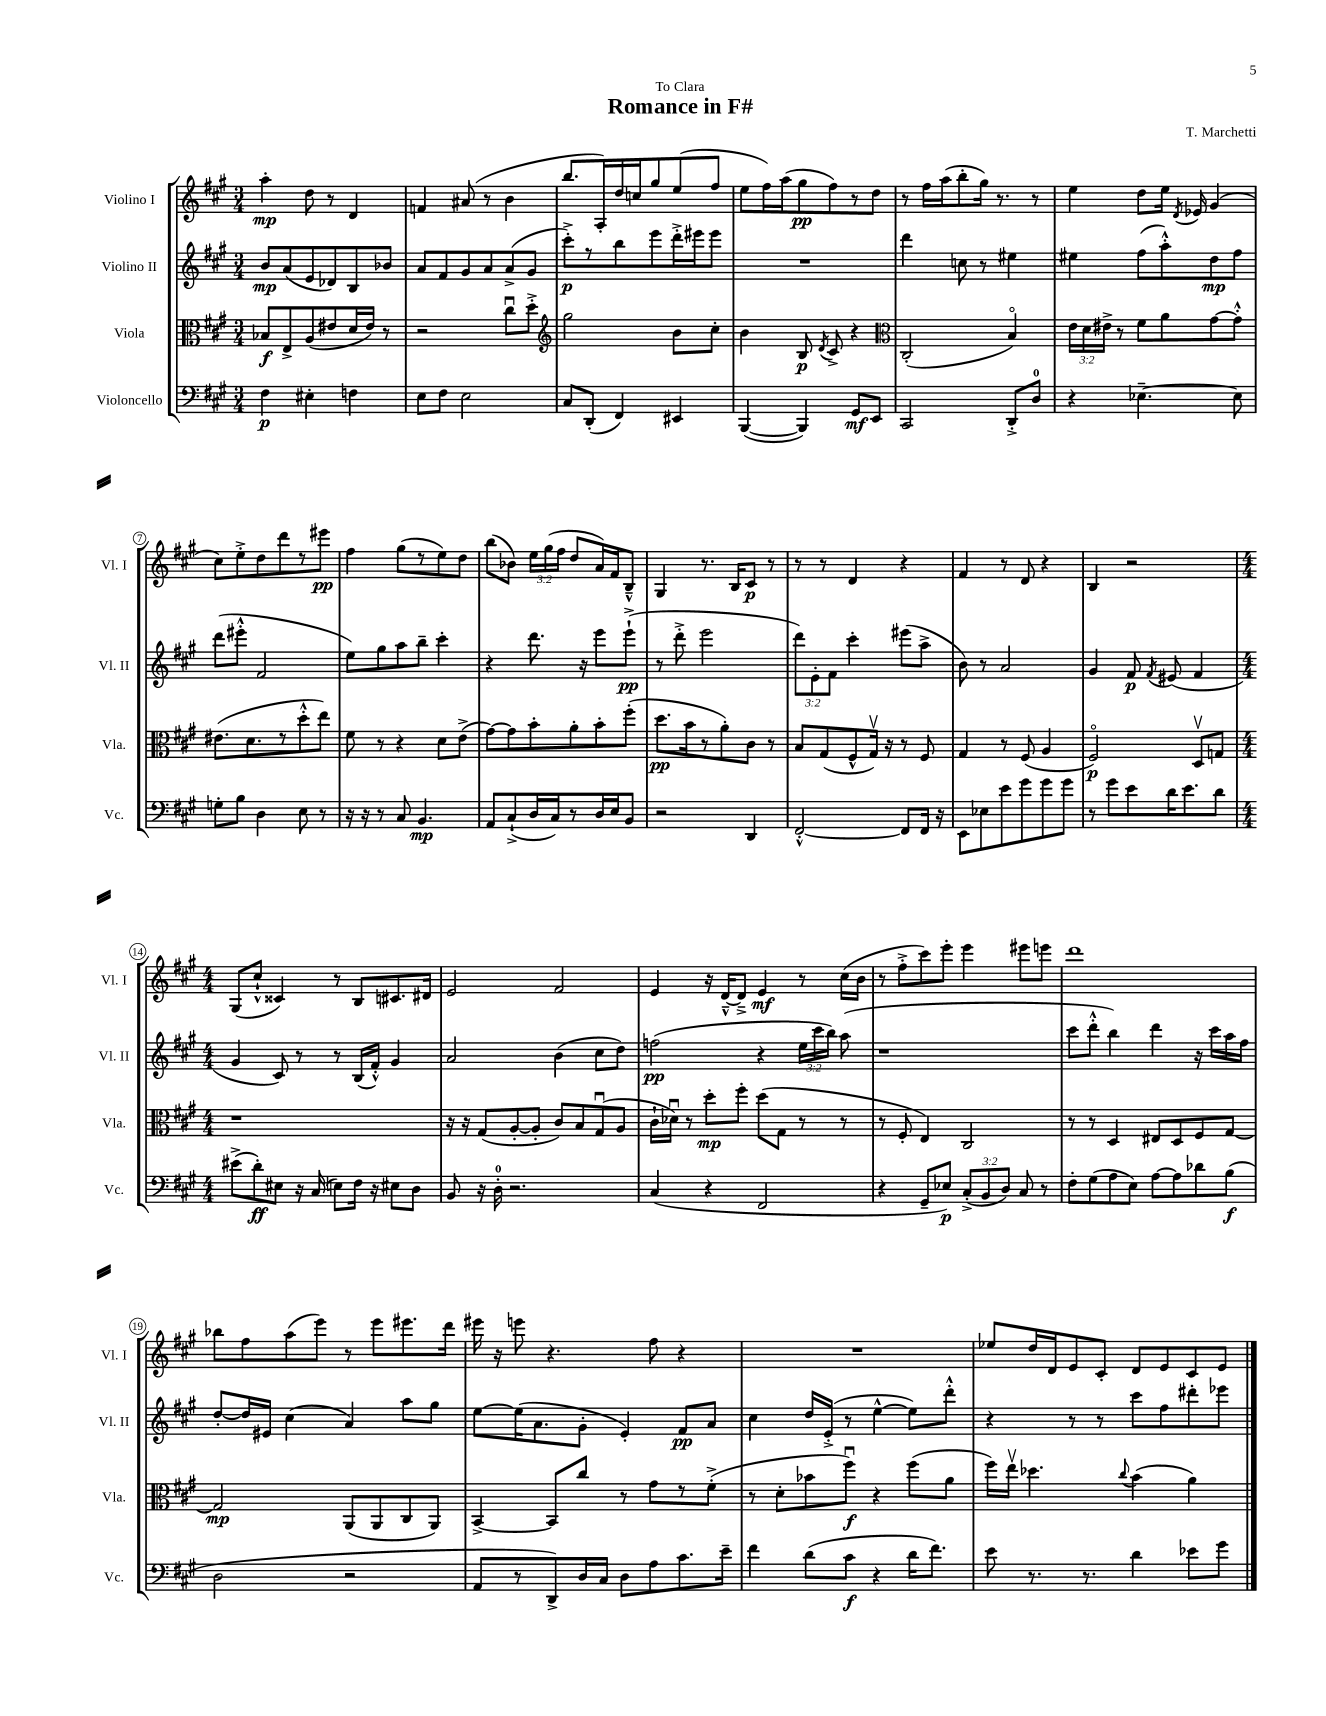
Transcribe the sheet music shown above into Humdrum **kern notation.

**kern	**dynam	**kern	**dynam	**kern	**dynam	**kern	**dynam
*part4	*part4	*part3	*part3	*part2	*part2	*part1	*part1
*staff4	*staff4	*staff3	*staff3	*staff2	*staff2	*staff1	*staff1
*I"Violoncello	*	*I"Viola	*	*I"Violino II	*	*I"Violino I	*
*I'Vc.	*	*I'Vla.	*	*I'Vl. II	*	*I'Vl. I	*
*clefF4	*	*clefC3	*	*clefG2	*	*clefG2	*
*k[f#c#g#]	*	*k[f#c#g#]	*	*k[f#c#g#]	*	*k[f#c#g#]	*
*M3/4	*	*M3/4	*	*M3/4	*	*M3/4	*
=1	=1	=1	=1	=1	=1	=1	=1
4F#\	p	8B-X/L	f	8b/L	mp	4aa'\	mp
.	.	8E^/	.	(8a/	.	.	.
4E#X'\	.	(8A/	.	8e/	.	8dd\	.
.	.	8e#X/	.	8d-X/)	.	8r	.
4Fn\	.	16d/L	.	8B/	.	4d/	.
.	.	16e#/JJ)	.	.	.	.	.
.	.	8r	.	8b-X/J	.	.	.
=2	=2	=2	=2	=2	=2	=2	=2
8E\L	.	2r	.	8a/L	.	4fn/	.
8F#\J	.	.	.	8f#/	.	.	.
2E\	.	.	.	8g#/	.	(8a#X/	.
.	.	.	.	8a/	.	8r	.
.	.	8cc#u\L	.	(8a^/	.	4b\	.
.	.	8dd'^\J	.	8g#/J	.	.	.
=3	=3	=3	=3	=3	=3	=3	=3
*	*	*clefG2	*	*	*	*	*
8C#/L	.	2gg#\	.	8ccc#'^\L)	p	8.bb/L	.
(8DD'/J	.	.	.	8r	.	.	.
.	.	.	.	.	.	16A'/L)	.
4FF#/)	.	.	.	8bb\	.	16dd/	.
.	.	.	.	.	.	16ccn/J	.
.	.	.	.	8eee\	.	8gg#/	.
4EE#X/	.	8b\L	.	16ddd'^\L	.	(8ee/	.
.	.	.	.	16eee#X\J	.	.	.
.	.	8cc#'\J	.	8eee#\J	.	8ff#/J	.
=4	=4	=4	=4	=4	=4	=4	=4
([4BBB/	.	4b\	.	2.r	.	8ee\L	.
.	.	.	.	.	.	16ff#\L)	.
.	.	.	.	.	.	(16aa\J	.
4BBB/])	.	8B/	p	.	.	8gg#\	pp
.	.	8qd/	.	.	.	.	.
.	.	8c#^/	.	.	.	8ff#\)	.
8GG#/L	mf	4r	.	.	.	8r	.
8EE/J	.	.	.	.	.	8dd\J	.
=5	=5	=5	=5	=5	=5	=5	=5
*	*	*clefC3	*	*	*	*	*
2CC#/	.	(2C#'/	.	4ddd\	.	8r	.
.	.	.	.	.	.	16ff#\LL	.
.	.	.	.	.	.	(16aa\J	.
.	.	.	.	8ccn\	.	8bb'\	.
.	.	.	.	8r	.	16gg#\Jk)	.
.	.	.	.	.	.	8.r	.
8DD'^/L	.	4B/)	.	4ee#X\	.	.	.
8D/J	.	.	.	.	.	8r	.
=6	=6	=6	=6	=6	=6	=6	=6
4r	.	24e\LL	.	4ee#X\	.	4ee\	.
.	.	24d\	.	.	.	.	.
.	.	24e#X^\JJ	.	.	.	.	.
.	.	8r	.	.	.	.	.
[4.E-X~\	.	8f#\L	.	(8ff#\L	.	8dd\L	.
.	.	8a\	.	8aa'^^\)	.	16ee\Jk	.
.	.	.	.	.	.	8qd/	.
.	.	.	.	.	.	16e-X/	.
.	.	[8g#\	.	8dd\	mp	(4g#/	.
8E-\]	.	8g#'^^\J]	.	8ff#\J	.	.	.
!!LO:LB:g=z
=7	=7	=7	=7	=7	=7	=7	=7
8Gn'\L	.	(8.e#X\L	.	(8ddd\L	.	8cc#\L)	.
8B\J	.	.	.	8eee#X'^^\J	.	8ee'^\	.
.	.	8.d\	.	.	.	.	.
4D\	.	.	.	2f#/	.	8dd\	.
.	.	8r	.	.	.	8ddd\	.
8E\	.	8dd'^^\	.	.	.	8r	.
8r	.	8ee\J)	.	.	.	8eee#X\J	pp
=8	=8	=8	=8	=8	=8	=8	=8
16r	.	8f#\	.	8ee\L)	.	4ff#\	.
16r	.	.	.	.	.	.	.
8r	.	8r	.	8gg#\	.	.	.
8C#/	.	4r	.	8aa\	.	(8gg#\L	.
4.BB/	mp	.	.	8bb~\J	.	8r	.
.	.	8d\L	.	4ccc#'\	.	8ee\)	.
.	.	(8e^\J	.	.	.	8dd\J	.
=9	=9	=9	=9	=9	=9	=9	=9
8AA/L	.	[8g#\L)	.	4r	.	(8bb\L	.
(8C#`^/	.	8g#\]	.	.	.	8b-X\J)	.
16D/L	.	8b'\	.	8.ddd\	.	24ee\LL	.
.	.	.	.	.	.	(24gg#\	.
16C#/J)	.	.	.	.	.	.	.
.	.	.	.	.	.	24ff#\JJ	.
8r	.	8a'\	.	.	.	8dd/L	.
.	.	.	.	16r	.	.	.
16D/L	.	8b'\	.	8eee\L	.	16a/L)	.
16E/J	.	.	.	.	.	16f#/J	.
8BB/J	.	(8ff#'\J	.	(8eee`^\J	pp	8B~^^/J	.
=10	=10	=10	=10	=10	=10	=10	=10
2r	.	8.dd\L	pp	8r	.	4G#/	.
.	.	.	.	8ddd'^\	.	.	.
.	.	16b\k	.	.	.	.	.
.	.	8r	.	2eee\	.	8.r	.
.	.	8a'\)	.	.	.	.	.
.	.	.	.	.	.	16B/KL	.
4DD/	.	8c#\J	.	.	.	8c#/J	p
.	.	8r	.	.	.	8r	.
=11	=11	=11	=11	=11	=11	=11	=11
[2FF#'^^/	.	8B/L	.	12ddd\L)	.	8r	.
.	.	.	.	12e'\	.	.	.
.	.	(8G#/	.	.	.	8r	.
.	.	.	.	12f#\J	.	.	.
.	.	8F#^^/	.	4ccc#'\	.	4d/	.
.	.	16G#v/Jk)	.	.	.	.	.
.	.	16r	.	.	.	.	.
8FF#/L]	.	8r	.	(8eee#X\L	.	4r	.
16FF#/Jk	.	8F#/	.	8aa^\J	.	.	.
16r	.	.	.	.	.	.	.
=12	=12	=12	=12	=12	=12	=12	=12
8EE\L	.	4G#/	.	8b\)	.	4f#/	.
8E-X\	.	.	.	8r	.	.	.
8e\	.	8r	.	2a/	.	8r	.
8g#\	.	(8F#/	.	.	.	8d/	.
8g#\	.	4A/	.	.	.	4r	.
8g#\J	.	.	.	.	.	.	.
=13	=13	=13	=13	=13	=13	=13	=13
8r	.	2F#/)	p	4g#/	.	4B/	.
8g#\L	.	.	.	.	.	.	.
8e\	.	.	.	8f#/	p	2r	.
.	.	.	.	8qf#/	.	.	.
16d\K	.	.	.	(8e#X/	.	.	.
8.e\	.	.	.	.	.	.	.
.	.	8Dv/L	.	4f#/	.	.	.
8d\J	.	8Gn/J	.	.	.	.	.
!!LO:LB:g=z
=14	=14	=14	=14	=14	=14	=14	=14
*M4/4	*	*M4/4	*	*M4/4	*	*M4/4	*
(8e#X^\L	.	1r	.	4g#/	.	(8G#/L	.
8d'\)	ff	.	.	.	.	8cc#`^^/J	.
8E#X\J	.	.	.	8c#/)	.	4c##X/)	.
16r	.	.	.	8r	.	.	.
(16C#/	.	.	.	.	.	.	.
8En\L)	.	.	.	8r	.	8r	.
16F#\Jk	.	.	.	(16B/LL	.	8B/L	.
16r	.	.	.	16f#'^^/JJ)	.	.	.
8E#X\L	.	.	.	4g#/	.	8.c#X/	.
8D\J	.	.	.	.	.	.	.
.	.	.	.	.	.	16d#X/Jk	.
=15	=15	=15	=15	=15	=15	=15	=15
8BB/	.	16r	.	2a/	.	2e/	.
.	.	16r	.	.	.	.	.
16r	.	(8G#/L	.	.	.	.	.
16D'\	.	.	.	.	.	.	.
2.r	.	[8A'/	.	.	.	.	.
.	.	8A'/J]	.	.	.	.	.
.	.	8c#/L)	.	(4b\	.	2f#/	.
.	.	8B/	.	.	.	.	.
.	.	(8G#u/	.	8cc#\L	.	.	.
.	.	8A/J	.	8dd\J)	.	.	.
=16	=16	=16	=16	=16	=16	=16	=16
(4C#/	.	16c#`\LL	.	(2ffn\	pp	4e/	.
.	.	16d-Xu\JJ)	.	.	.	.	.
.	.	8r	.	.	.	.	.
4r	.	8dd'\L	mp	.	.	16r	.
.	.	.	.	.	.	[16d~^^/KL	.
.	.	8ff#'\J	.	.	.	8d~^/J]	.
2FF#/	.	(8dd\L	.	4r	.	4e/	mf
.	.	8G#\J	.	.	.	.	.
.	.	8r	.	24ee\LL	.	8r	.
.	.	.	.	24ccc#\	.	.	.
.	.	.	.	24bb\JJ)	.	.	.
.	.	8r	.	(8aa\	.	(16cc#\LL	.
.	.	.	.	.	.	16b\JJ	.
=17	=17	=17	=17	=17	=17	=17	=17
4r	.	8r	.	1r	.	8r	.
.	.	8F#'/	.	.	.	8ff#'^\L	.
8GG#~/L	.	4E/)	.	.	.	8ccc#\)	.
8E-X/J)	p	.	.	.	.	8eee'\J	.
(12C#'^/L	.	2C#/	.	.	.	4eee\	.
12BB/	.	.	.	.	.	.	.
12D/J)	.	.	.	.	.	.	.
8C#/	.	.	.	.	.	8eee#X\L	.
8r	.	.	.	.	.	8eeen\J	.
=18	=18	=18	=18	=18	=18	=18	=18
8F#'\L	.	8r	.	8ccc#\L	.	1ddd	.
(8G#\	.	8r	.	8ddd'^^\J	.	.	.
8A\	.	4D/	.	4bb\)	.	.	.
8E\J)	.	.	.	.	.	.	.
[8A\L	.	8E#X/L	.	4ddd\	.	.	.
8A\]	.	8D/	.	.	.	.	.
8d-X\	.	8F#/	.	16r	.	.	.
.	.	.	.	16ccc#\LL	.	.	.
(8B\J	f	[8G#/J	.	16aa\	.	.	.
.	.	.	.	16ff#\JJ	.	.	.
!!LO:LB:g=z
=19	=19	=19	=19	=19	=19	=19	=19
2D\	.	2G#/]	mp	[8dd'/L	.	8bb-X\L	.
.	.	.	.	16dd/L]	.	8ff#\	.
.	.	.	.	16e#X/JJ	.	.	.
.	.	.	.	(4cc#\	.	(8aa\	.
.	.	.	.	.	.	8eee\J)	.
2r	.	(8AA/L	.	4a/)	.	8r	.
.	.	8AA/	.	.	.	8eee\L	.
.	.	8C#/	.	8aa\L	.	8.eee#X\	.
.	.	8AA/J)	.	8gg#\J	.	.	.
.	.	.	.	.	.	16ddd\Jk	.
=20	=20	=20	=20	=20	=20	=20	=20
8AA/L	.	[4BB^/	.	[8ee\L	.	16eee#X\	.
.	.	.	.	.	.	16r	.
8r	.	.	.	(16ee\K]	.	8eeen\	.
.	.	.	.	8.a\	.	.	.
8DD^/)	.	8BB/L]	.	.	.	4.r	.
16D/L	.	8cc#/J	.	8g#'\J	.	.	.
16C#/JJ	.	.	.	.	.	.	.
8D\L	.	8r	.	4e'/)	.	.	.
8A\	.	8g#\L	.	.	.	8ff#\	.
8.c#\	.	8r	.	8f#/L	pp	4r	.
.	.	(8f#'^\J	.	8a/J	.	.	.
16e~\Jk	.	.	.	.	.	.	.
=21	=21	=21	=21	=21	=21	=21	=21
4f#\	.	8r	.	4cc#\	.	1r	.
.	.	8d'\L	.	.	.	.	.
(8d\L	.	8b-X\	.	16dd/LL	.	.	.
.	.	.	.	(16e'^/JJ	.	.	.
8c#\J	f	8ff#u\J)	f	8r	.	.	.
4r	.	4r	.	[4ee^^\	.	.	.
16d\KL	.	(8ff#\L	.	8ee\L])	.	.	.
8.f#\J)	.	.	.	.	.	.	.
.	.	8a\J	.	8ddd'^^\J	.	.	.
=22	=22	=22	=22	=22	=22	=22	=22
8e\	.	16ff#\LL)	.	4r	.	8ee-X/L	.
.	.	16eev\JJ	.	.	.	.	.
8.r	.	4.dd-X\	.	.	.	16dd/L	.
.	.	.	.	.	.	16d/J	.
.	.	.	.	8r	.	8e/	.
8.r	.	.	.	.	.	.	.
.	.	.	.	8r	.	8c#'/J	.
.	.	8qqcc#/	.	.	.	.	.
4d\	.	(4b\	.	8ccc#\L	.	8d/L	.
.	.	.	.	8ff#\	.	8e/	.
8e-X\L	.	4a\)	.	8ddd#X'\	.	8c#/	.
8g#\J	.	.	.	8eee-X\J	.	8e/J	.
==	==	==	==	==	==	==	==
*-	*-	*-	*-	*-	*-	*-	*-
